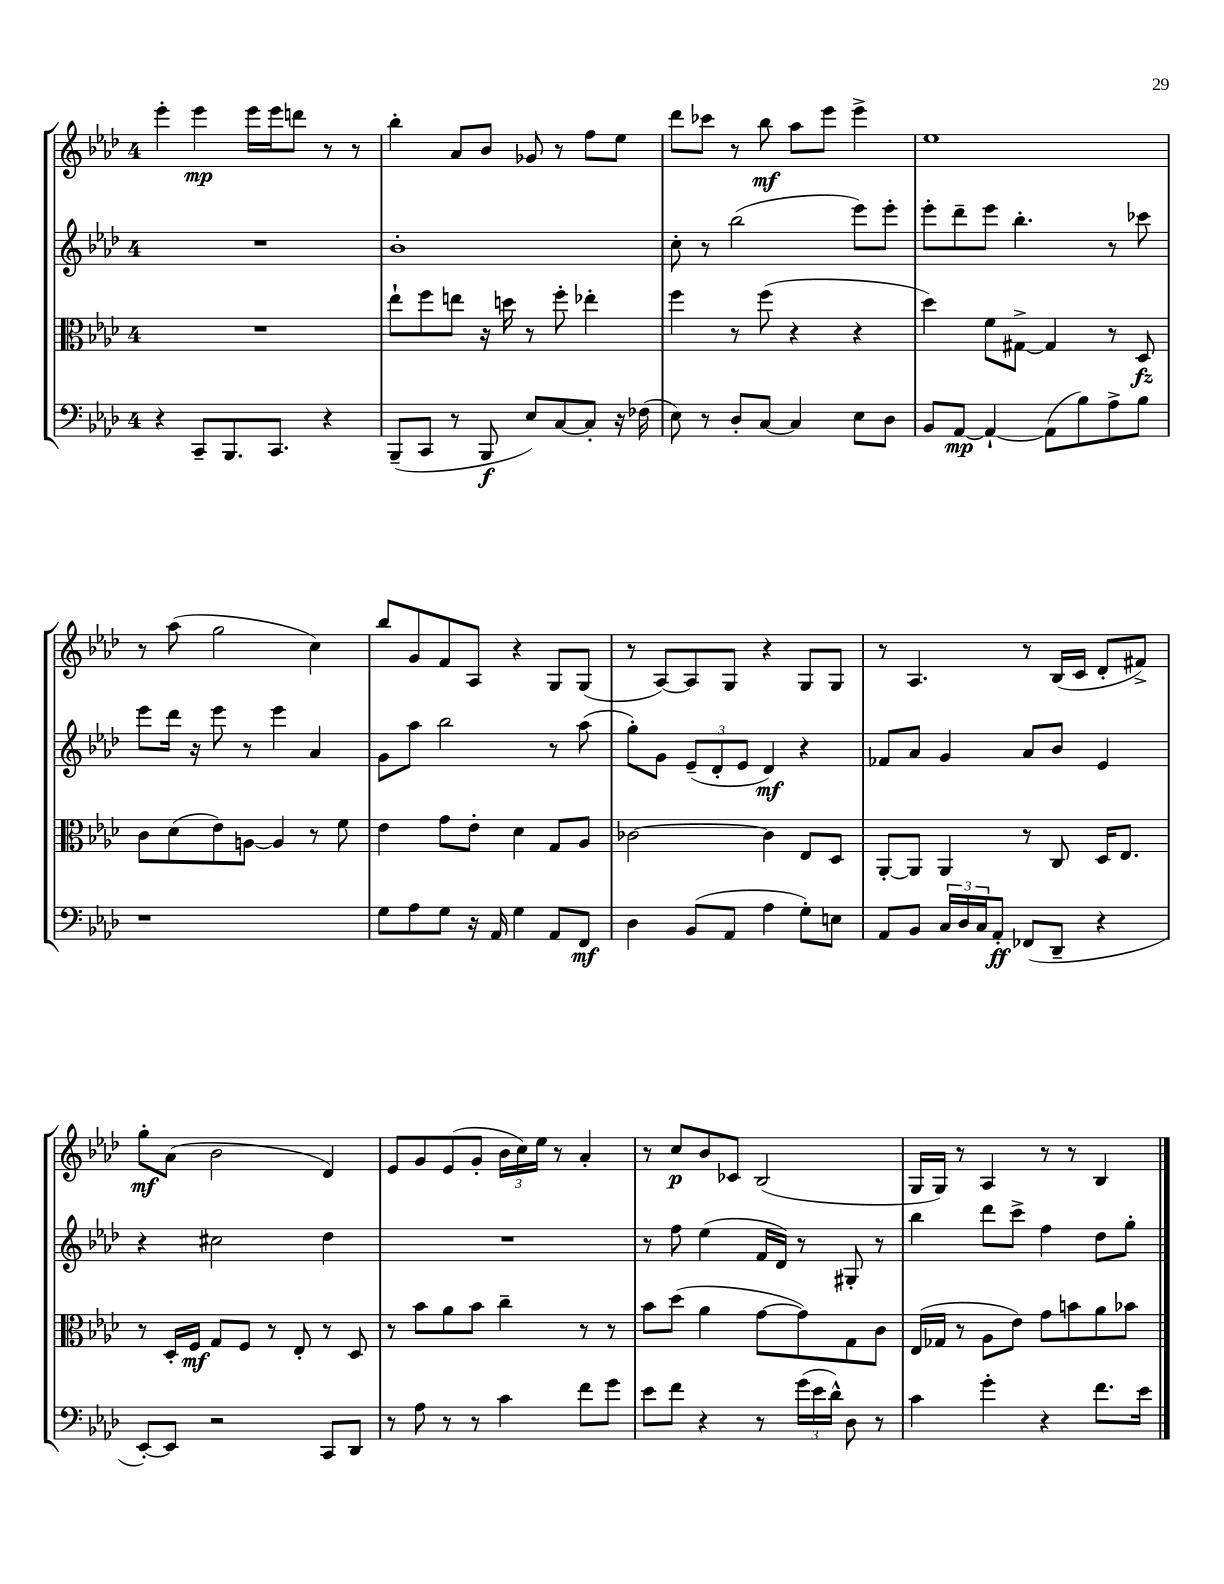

**kern	**dynam	**kern	**dynam	**kern	**dynam	**kern	**dynam
*part4	*part4	*part3	*part3	*part2	*part2	*part1	*part1
*staff4	*staff4	*staff3	*staff3	*staff2	*staff2	*staff1	*staff1
*clefF4	*	*clefC3	*	*clefG2	*	*clefG2	*
*k[b-e-a-d-]	*	*k[b-e-a-d-]	*	*k[b-e-a-d-]	*	*k[b-e-a-d-]	*
*M4/4	*	*M4/4	*	*M4/4	*	*M4/4	*
=49	=49	=49	=49	=49	=49	=49	=49
4r	.	1r	.	1r	.	4eee-'\	.
8CC~/L	.	.	.	.	.	4eee-\	mp
8.BBB-/	.	.	.	.	.	.	.
.	.	.	.	.	.	16eee-\LL	.
8.CC/J	.	.	.	.	.	16eee-\J	.
.	.	.	.	.	.	8dddn\J	.
4r	.	.	.	.	.	8r	.
.	.	.	.	.	.	8r	.
=50	=50	=50	=50	=50	=50	=50	=50
(8BBB-~/L	.	8ee-`\L	.	1b-'	.	4bb-'\	.
8CC/J	.	8ff\	.	.	.	.	.
8r	.	8een\J	.	.	.	8a-/L	.
8BBB-/	f	16r	.	.	.	8b-/J	.
.	.	16ddn\	.	.	.	.	.
8E-/L)	.	8r	.	.	.	8g-X/	.
[8C/	.	8ff'\	.	.	.	8r	.
8C'/J]	.	4ee-X'\	.	.	.	8ff\L	.
16r	.	.	.	.	.	8ee-\J	.
(16F-X\	.	.	.	.	.	.	.
=51	=51	=51	=51	=51	=51	=51	=51
8E-\)	.	4ff\	.	8cc'\	.	8ddd-\L	.
8r	.	.	.	8r	.	8ccc-X\J	.
8D-'/L	.	8r	.	(2bb-\	.	8r	.
[8C/J	.	(8ff\	.	.	.	8bb-\	mf
4C/]	.	4r	.	.	.	8aa-\L	.
.	.	.	.	.	.	8eee-\J	.
8E-\L	.	4r	.	8eee-\L)	.	4eee-^\	.
8D-\J	.	.	.	8eee-'\J	.	.	.
=52	=52	=52	=52	=52	=52	=52	=52
8BB-/L	.	4dd-\)	.	8eee-'\L	.	1ee-	.
[8AA-/J	mp	.	.	8ddd-~\	.	.	.
4AA-`/_	.	8f\L	.	8eee-\J	.	.	.
.	.	[8G#X^\J	.	4.bb-'\	.	.	.
(8AA-\L]	.	4G#/]	.	.	.	.	.
8B-\)	.	.	.	.	.	.	.
8A-^\	.	8r	.	8r	.	.	.
8B-\J	.	8D-/	fz	8ccc-X\	.	.	.
!!LO:LB:g=z
=53	=53	=53	=53	=53	=53	=53	=53
1r	.	8c\L	.	8eee-\L	.	8r	.
.	.	(8d-\	.	16ddd-\Jk	.	(8aa-\	.
.	.	.	.	16r	.	.	.
.	.	8e-\)	.	8eee-\	.	2gg\	.
.	.	[8An\J	.	8r	.	.	.
.	.	4A/]	.	4eee-\	.	.	.
.	.	8r	.	4a-/	.	4cc\)	.
.	.	8f\	.	.	.	.	.
=54	=54	=54	=54	=54	=54	=54	=54
8G\L	.	4e-\	.	8g\L	.	8bb-/L	.
8A-\	.	.	.	8aa-\J	.	8g/	.
8G\J	.	8g\L	.	2bb-\	.	8f/	.
16r	.	8e-'\J	.	.	.	8A-/J	.
16AA-/	.	.	.	.	.	.	.
4G\	.	4d-\	.	.	.	4r	.
8AA-/L	.	8G/L	.	8r	.	8G/L	.
8FF/J	mf	8A-/J	.	(8aa-\	.	(8G/J	.
=55	=55	=55	=55	=55	=55	=55	=55
4D-\	.	[2c-X\	.	8gg'\L)	.	8r	.
.	.	.	.	8g\J	.	[8A-/L)	.
(8BB-/L	.	.	.	(12e-~/L	.	8A-/]	.
.	.	.	.	12d-'/	.	.	.
8AA-/J	.	.	.	.	.	8G/J	.
.	.	.	.	12e-/J	.	.	.
4A-\	.	4c-\]	.	4d-/)	mf	4r	.
8G'\L)	.	8E-/L	.	4r	.	8G/L	.
8En\J	.	8D-/J	.	.	.	8G/J	.
=56	=56	=56	=56	=56	=56	=56	=56
8AA-/L	.	[8AA-'/L	.	8f-X/L	.	8r	.
8BB-/J	.	8AA-/J]	.	8a-/J	.	4.A-/	.
24C/LL	.	4AA-/	.	4g/	.	.	.
24D-/	.	.	.	.	.	.	.
24C/J	.	.	.	.	.	.	.
8AA-'/J	ff	.	.	.	.	.	.
(8FF-X/L	.	8r	.	8a-/L	.	8r	.
8DD-~/J	.	8C/	.	8b-/J	.	(16B-/LL	.
.	.	.	.	.	.	16c/JJ	.
4r	.	16D-/KL	.	4e-/	.	8d-'/L	.
.	.	8.E-/J	.	.	.	.	.
.	.	.	.	.	.	8f#X^/J)	.
!!LO:LB:g=z
=57	=57	=57	=57	=57	=57	=57	=57
[8EE-'/L)	.	8r	.	4r	.	8gg'\L	mf
8EE-/J]	.	16D-'/LL	.	.	.	(8a-\J	.
.	.	16F/JJ	mf	.	.	.	.
2r	.	8G/L	.	2cc#X\	.	2b-\	.
.	.	8F/J	.	.	.	.	.
.	.	8r	.	.	.	.	.
.	.	8E-'/	.	.	.	.	.
8CC/L	.	8r	.	4dd-\	.	4d-/)	.
8DD-/J	.	8D-/	.	.	.	.	.
=58	=58	=58	=58	=58	=58	=58	=58
8r	.	8r	.	1r	.	8e-/L	.
8A-\	.	8b-\L	.	.	.	8g/	.
8r	.	8a-\	.	.	.	(8e-/	.
8r	.	8b-\J	.	.	.	8g'/J	.
4c\	.	4cc~\	.	.	.	24b-\LL	.
.	.	.	.	.	.	24cc\)	.
.	.	.	.	.	.	24ee-\JJ	.
.	.	.	.	.	.	8r	.
8f\L	.	8r	.	.	.	4a-'/	.
8g\J	.	8r	.	.	.	.	.
=59	=59	=59	=59	=59	=59	=59	=59
8e-\L	.	8b-\L	.	8r	.	8r	.
8f\J	.	(8dd-\J	.	8ff\	.	8cc/L	p
4r	.	4a-\	.	(4ee-\	.	8b-/	.
.	.	.	.	.	.	8c-X/J	.
8r	.	[8g\L	.	16f/LL	.	(2B-/	.
.	.	.	.	16d-/JJ)	.	.	.
(24g\LL	.	8g\])	.	8r	.	.	.
24e-\	.	.	.	.	.	.	.
24d-^^\JJ)	.	.	.	.	.	.	.
8D-\	.	8G\	.	8G#X'/	.	.	.
8r	.	8c\J	.	8r	.	.	.
=60	=60	=60	=60	=60	=60	=60	=60
4c\	.	(16E-/LL	.	4bb-\	.	16G/LL	.
.	.	16G-X/JJ	.	.	.	16G/JJ)	.
.	.	8r	.	.	.	8r	.
4g'\	.	8A-\L	.	8ddd-\L	.	4A-/	.
.	.	8e-\J)	.	8ccc^\J	.	.	.
4r	.	8g\L	.	4ff\	.	8r	.
.	.	8bn\	.	.	.	8r	.
8.f\L	.	8a-\	.	8dd-\L	.	4B-/	.
.	.	8b-X\J	.	8gg'\J	.	.	.
16e-\Jk	.	.	.	.	.	.	.
==	==	==	==	==	==	==	==
*-	*-	*-	*-	*-	*-	*-	*-
